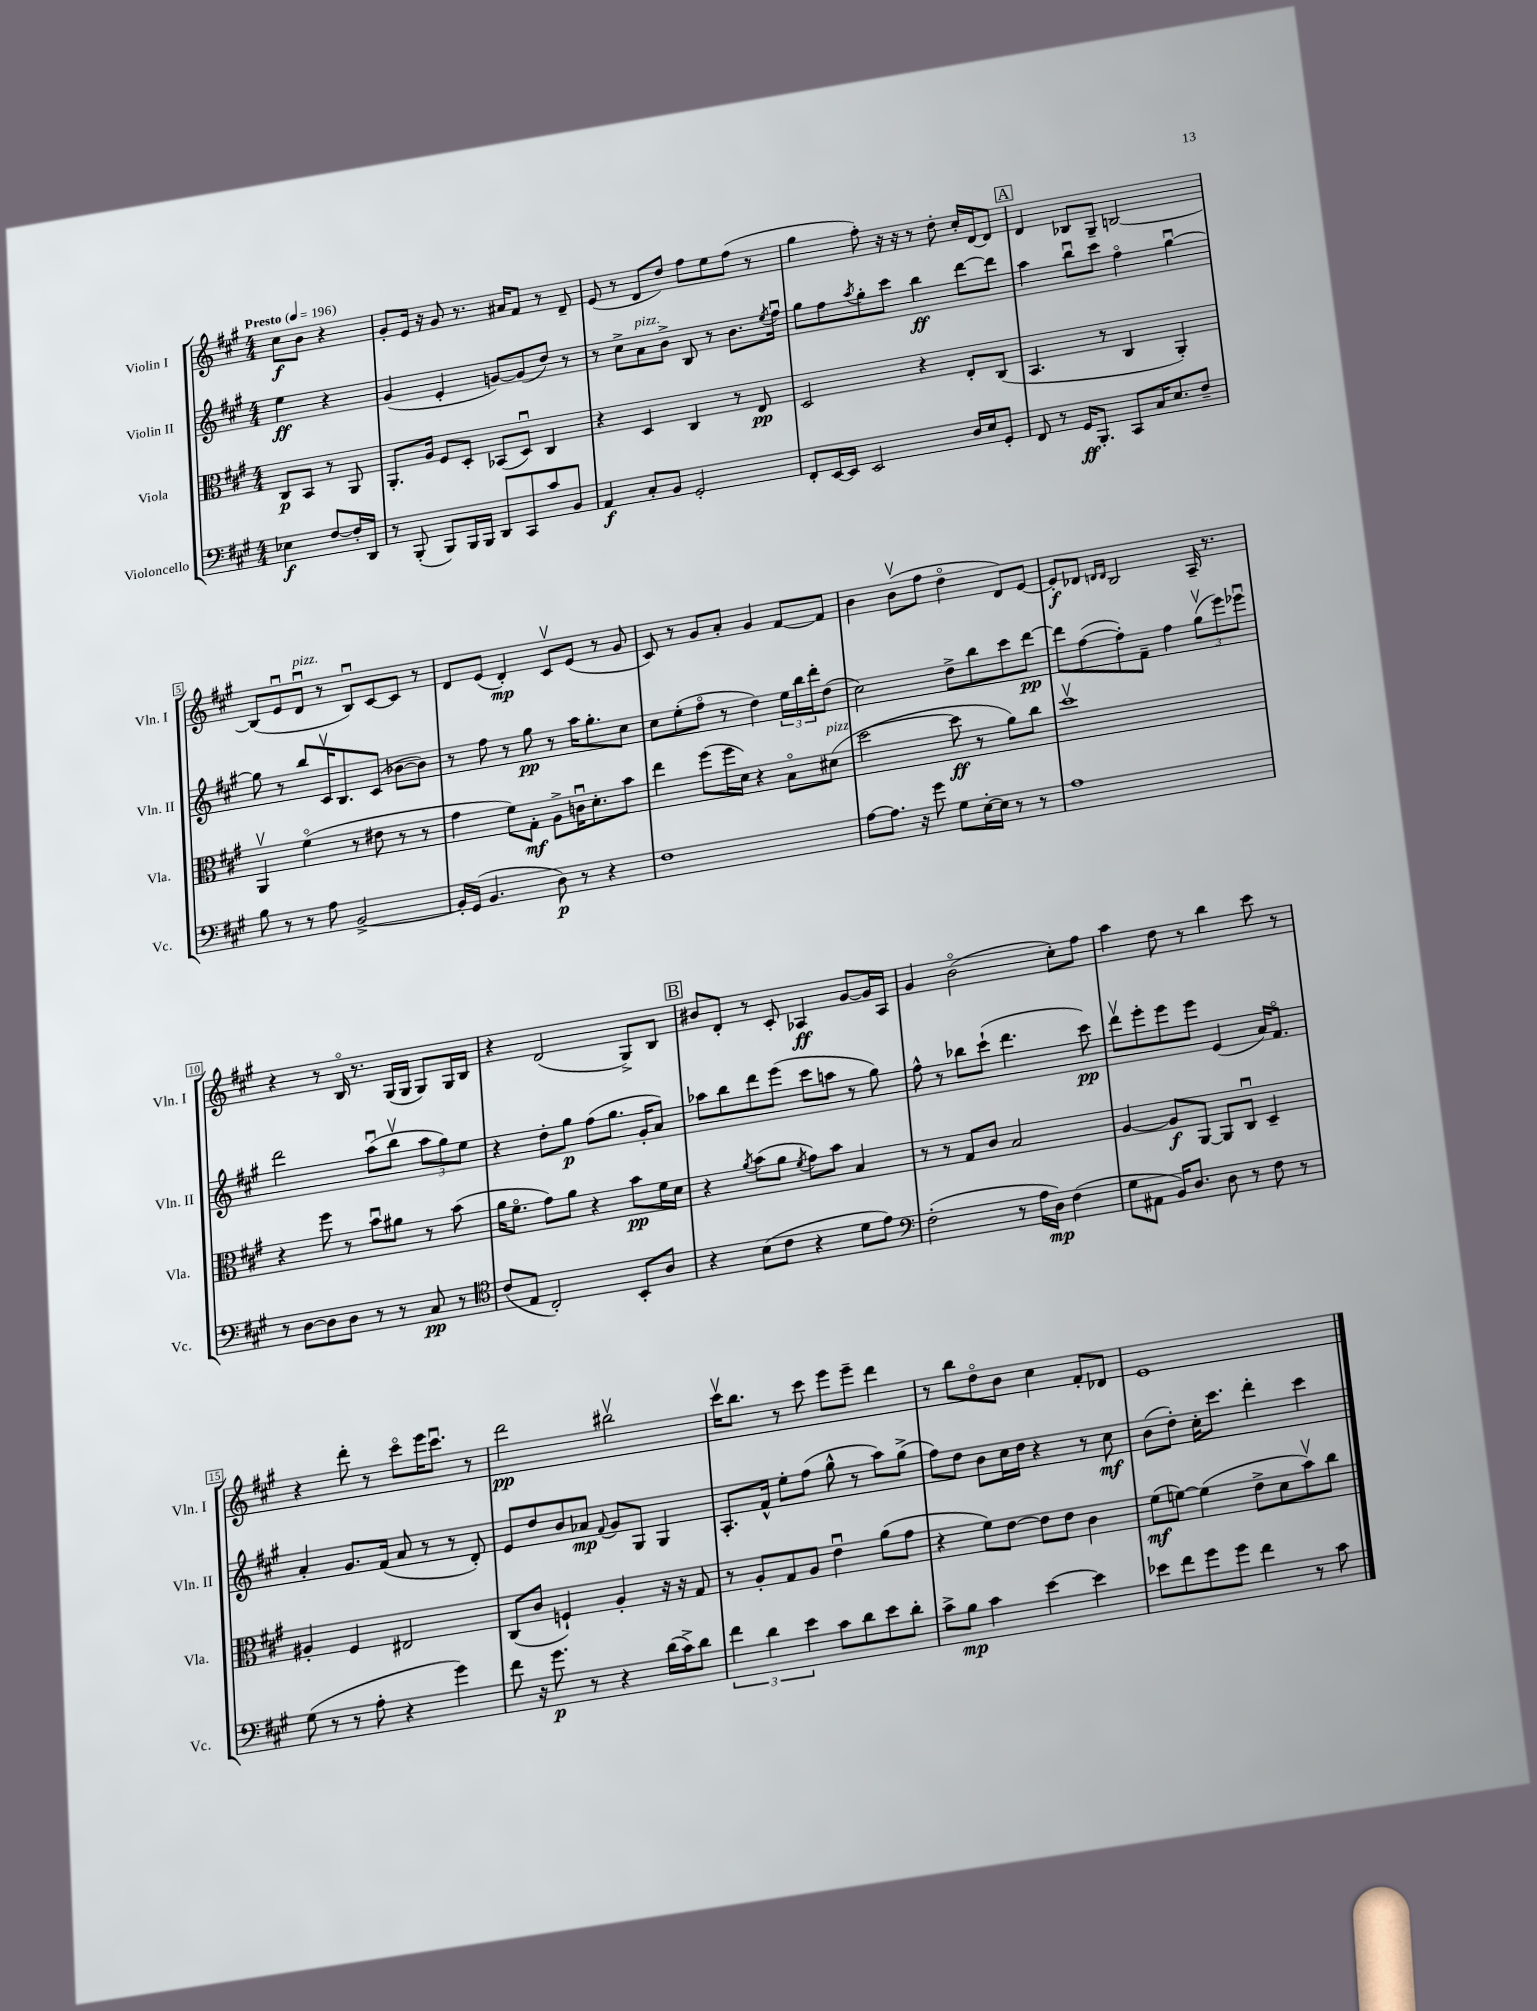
<<
\new StaffGroup <<
\new Staff = "s0" \with { instrumentName = "Violin I" shortInstrumentName = "Vln. I" } {
    \clef treble \key a \major \numericTimeSignature \time 4/4 \partial 2 \tempo "Presto" 4 = 196
    cis''8\f b'8 r4 |
    gis'8-. e'16 r16 gis'8 r8. ais'16 fis'8 r8 d'8-- |
    e'8( r8 d'8 d''8) fis''8 e''8 fis''8( r8 |
    gis''4 fis''8-.) r16 r16 r8 d''8-. cis''16-. d'16~ d'8 |
    \mark \markup { \box "A" } d'4 bes8 gis8-- b2~ |
    b8( e'8\downbow d'8\downbow^\markup { \italic "pizz." } r8 b8\downbow) cis'8~ cis'8 r8 |
    d'8 e'8( d'4-.\mp) cis'8\upbow e'8( r8 gis'8 |
    cis'8) r8 gis'8 a'8-. gis'4 fis'8~ fis'8 |
    b'4 b'8\upbow( fis''8 d''4\flageolet d'8) e'8~ |
    e'8-.\f des'8 \grace { d'16 d'16 } b2 a16-- r8. |
    r4 r8 b16\flageolet r8. gis16( gis16 gis8) gis16 b16 |
    r4 d'2( gis8->) b8 |
    \mark \markup { \box "B" } bis'8 d'8-. r8 cis'8-. aes4\ff gis'8~ gis'16 aes16 |
    gis'4 b'2\flageolet( cis''8-.) fis''8 |
    a''4 d''8 r8 b''4 cis'''8 r8 |
    r4 d'''8-. r8 cis'''8\flageolet e'''16 cis'''8.\downbow r8 |
    d'''2\pp bis''2\upbow |
    cis'''16\upbow b''8. r8 cis'''8 e'''8 e'''8-- d'''4 |
    r8 b''8 d''8\flageolet b'8 cis''4 fis'8-. des'8 |
    e'1 \bar "|." |
}
\new Staff = "s1" \with { instrumentName = "Violin II" shortInstrumentName = "Vln. II" } {
    \clef treble \key a \major \numericTimeSignature \time 4/4 \partial 2
    e''4\ff r4 |
    gis'4( e'4-. g'8~) g'8( d''8) r8 |
    r8 cis''8-> a'8^\markup { \italic "pizz." } b'8-> b8 r8 b'8. \acciaccatura { e''8 } fis''16\downbow |
    gis''8 fis''8 \acciaccatura { a''8 } gis''8-. cis'''8 b''4\ff d'''8~ d'''8 |
    \mark \markup { \box "A" } a''4 b''8\downbow cis'''8 fis''4\flageolet gis''4~\downbow |
    gis''8 r8 b''8 cis'16\upbow b8. cis'8( bes'8~ bes'8) |
    r8 fis''8 r8 gis''8\pp r8 a''16 gis''8.-. cis''8 |
    cis''8 e''8-.( fis''8\flageolet r8 d''4) \tuplet 3/2 { e''16 b''16 d'''16-. } d''8( |
    cis''2) d''8-> b''8 cis'''8 d'''8~\pp |
    d'''8 fis''8~( fis''8-.) fis'8-- fis''4 \tuplet 3/2 { gis''8\upbow( e'''8) ees'''8\downbow } |
    d'''2 a''8\downbow( b''8\upbow \tuplet 3/2 { a''8 gis''8) e''8 } |
    r4 d''8-. gis''8\p fis''8( gis''8. gis'16-. a'8) |
    \mark \markup { \box "B" } aes''8 b''8 d'''8 e'''8( cis'''8 a''8 r8 gis''8) |
    fis''8-^ r8 bes''8 cis'''8-!( d'''4. cis'''8\pp) |
    d'''8\upbow e'''8-. e'''8 e'''8 e'4( a'16) fis'8.\flageolet |
    a'4-. gis'8. fis'16( a'8 r8 r8 d'8-.) |
    e'8 d''8 b'8 aes'8\mp \appoggiatura { fis'8 } gis'8 gis8 gis4 |
    a8.-. fis'16-^ e''8-. fis''8( gis''8-^ r8 a''8) gis''8->( |
    fis''8) d''8 b'8 cis''16 d''16 r4 r8 cis''8\mf |
    b'8( d''8-.) cis''16-. cis'''8. d'''4-. cis'''4 \bar "|." |
}
\new Staff = "s2" \with { instrumentName = "Viola" shortInstrumentName = "Vla." } {
    \clef alto \key a \major \numericTimeSignature \time 4/4 \partial 2
    cis8\p b,8 r8 a,8 |
    a,8.-. a16 fis8 d8-. bes,8( d8\downbow) cis4 |
    r4 d4 cis4 r8 e8\pp |
    d2 r4 e8-. cis8( |
    \mark \markup { \box "A" } b,4. r8 cis4 a,4-.) |
    a,4\upbow fis'4\flageolet( r8 eis'8 r8 r8 |
    gis'4 fis'8) gis8-.\mf a8-> c'16\downbow d'8.-. b'8 |
    e''4 fis''8( fis''16 d'16) r4 b8\flageolet dis'8^\markup { \italic "pizz." }( |
    d''2~ d''8\ff r8 a'8) cis''8 |
    d''1\upbow |
    r4 fis''8 r8 b'8\downbow ais'8 r8 b'8( |
    a'16 fis'8.\flageolet gis'8) a'8 r4 b'8\pp fis'16 d'16 |
    \mark \markup { \box "B" } r4 \acciaccatura { a'8 } b'8( a'8 \acciaccatura { fis'8 } gis'8) b'8 b4 |
    r8 r8 gis8 cis'8 b2 |
    a4~ a8\f a,8~ a,8 cis8\downbow d4-- |
    ais4-. fis4 eis2 |
    cis8( cis'8 f4-!) a4-. r16 r16 gis8 |
    r8 a8-. gis8 a8 e'4\downbow a'8( gis'8 |
    r4 fis'8) e'8~ e'8 e'8 cis'4 |
    fis'8\mf( f'8~) f'4( e'8-> d'8 b'8\upbow) cis''8 \bar "|." |
}
\new Staff = "s3" \with { instrumentName = "Violoncello" shortInstrumentName = "Vc." } {
    \clef bass \key a \major \numericTimeSignature \time 4/4 \partial 2
    ees4\f fis8~ fis16-. d,16 |
    r8 b,,8-.( b,,8) b,,16 b,,16 d,8 cis,8 cis'8 b,8 |
    a,4\f cis8-. b,8 gis,2-. |
    fis,8-. e,16~ e,16 e,2 d16 e16 gis,8-. |
    \mark \markup { \box "A" } fis,8 r8 gis,16\ff b,,8.-. cis,8 cis16 e8. fis8-- |
    b8 r8 r8 a8 b,2~-> |
    b,16-. gis,16( b,4. d8\p) r8 r4 |
    fis1 |
    a8~ a8. r16 gis'8 gis8 e16~-. e16 r8 r8 |
    a1 |
    r8 d8~ d8 d8 r8 r8 cis8\pp r8 |
    \clef tenor cis'8( e8 cis2-.) b,8-. a8 |
    \mark \markup { \box "B" } r4 b8( cis'8 r4 d'8 e'8) |
    \clef bass fis2-.( r8 a16 d16\mp) fis4( |
    gis8 ais,8 b,16) d8. d8 r8 fis8 r8 |
    gis8( r8 r8 a8-. r4 gis'4) |
    fis'8 r16 gis'8.\p r8 r4 d'16( cis'16->) d'8 |
    \tuplet 3/2 { fis'4 d'4 e'4 } cis'8 d'8 e'8 d'8-. |
    cis'8-> b8\mp cis'4 e'4~ e'4 |
    ees'8 fis'8 gis'8 gis'8 fis'4 r8 cis'8 \bar "|." |
}
>>
>>
\layout { \context { \Score \override BarNumber.stencil = #(make-stencil-boxer 0.1 0.3 ly:text-interface::print) } }
